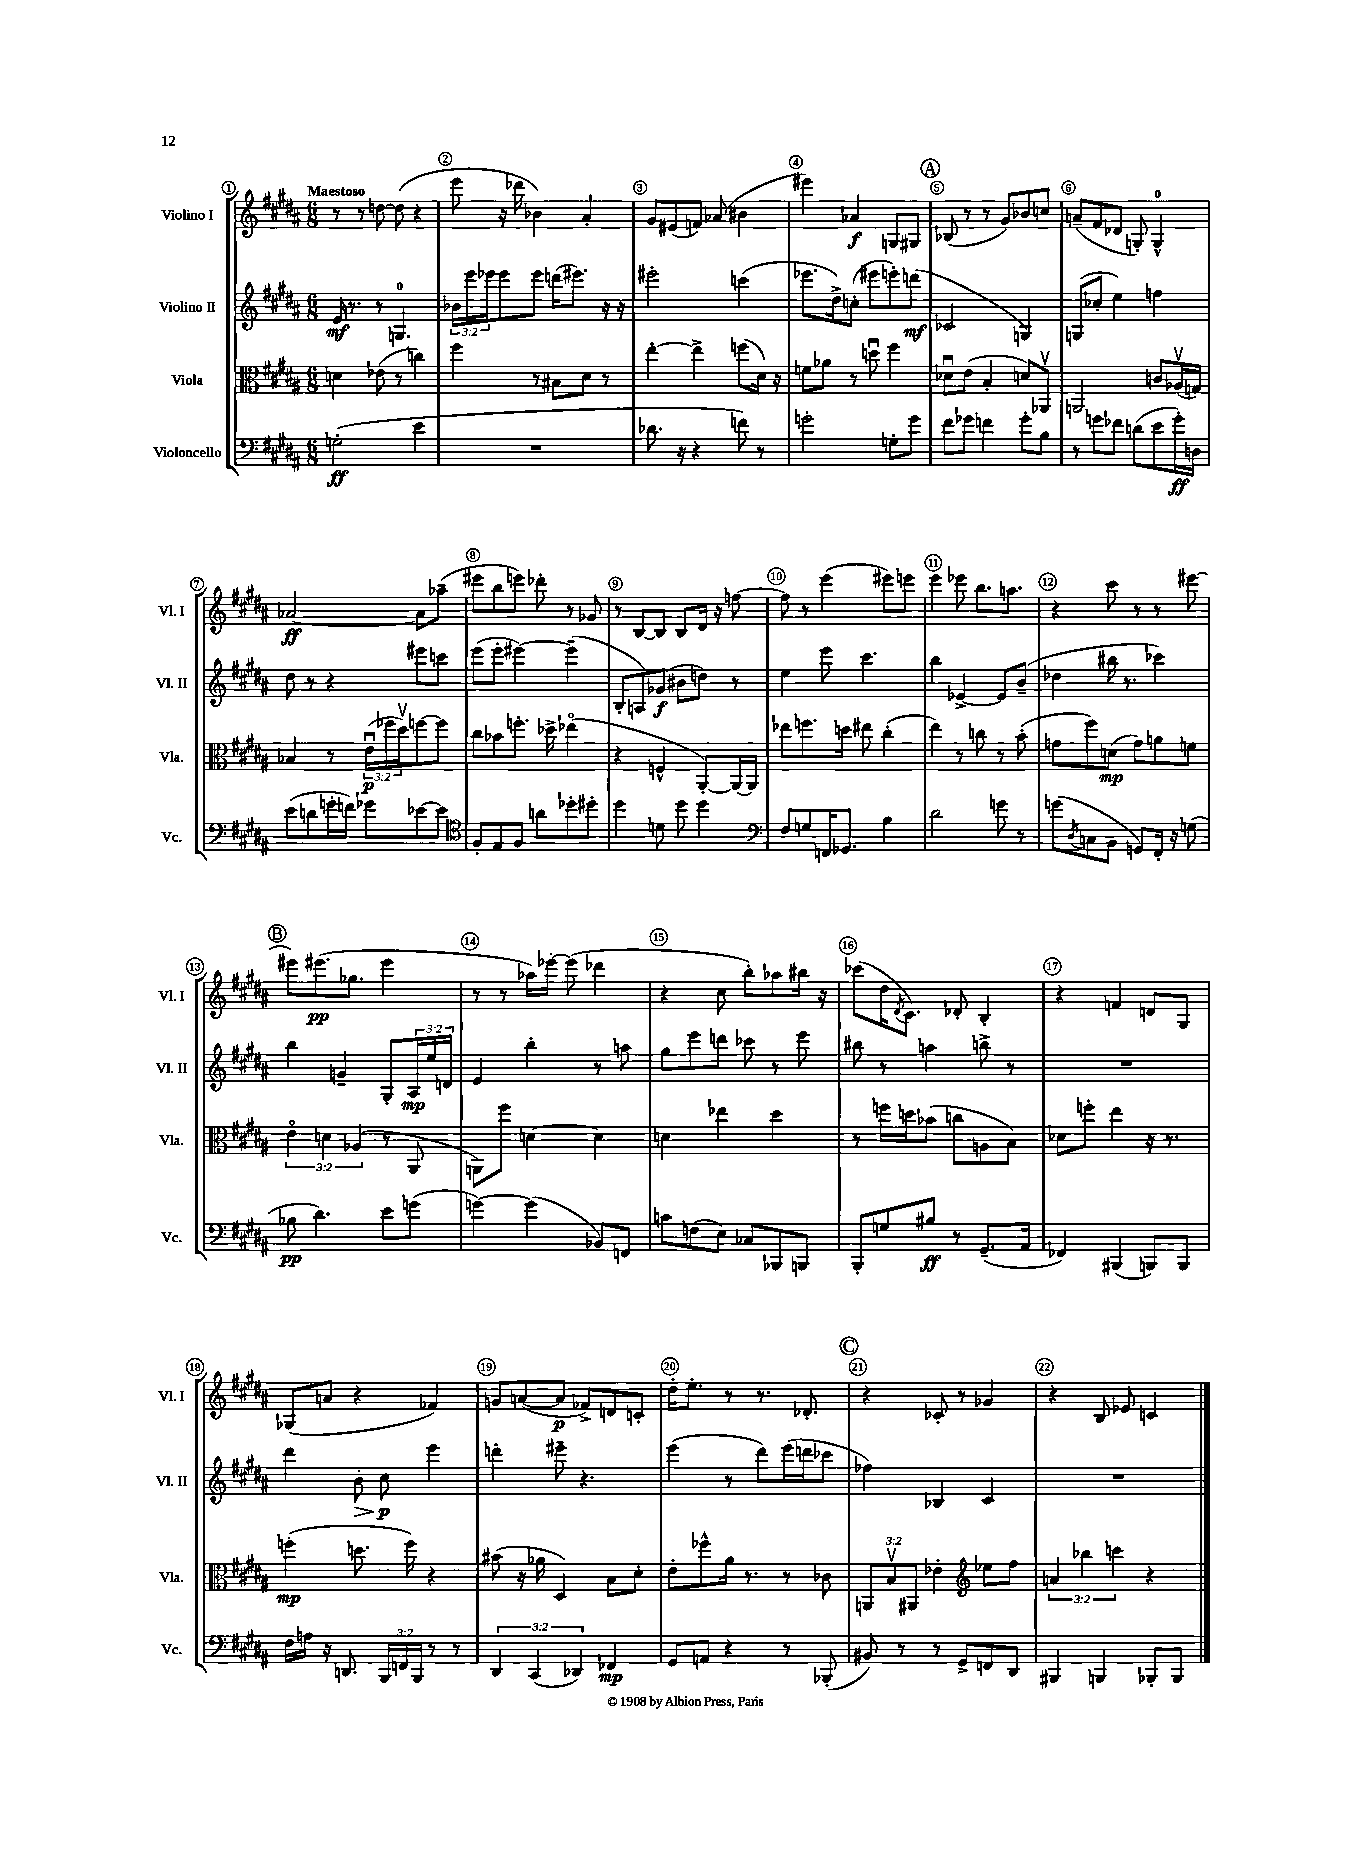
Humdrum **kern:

**kern	**kern	**kern	**kern
*staff4	*staff3	*staff2	*staff1
*clefF4	*clefC3	*clefG2	*clefG2
*k[f#c#g#d#a#]	*k[f#c#g#d#a#]	*k[f#c#g#d#a#]	*k[f#c#g#d#a#]
*M6/8	*M6/8	*M6/8	*M6/8
(2G'	4d	16e	8r
.	.	8.r	.
.	.	.	8r
.	(8e-	8r	[8dd
.	8r	4.G	(8dd]
4e	4cc)	.	4r
=	=	=	=
2.r	4ff#	24b-	8eee
.	.	24eee	.
.	.	24eee-	.
.	.	8eee-	16r
.	.	.	16ddd-
.	8r	8eee-	4b-)
.	8B#	(16ddd	.
.	.	8.eee#)	.
.	8d#	.	4a#'
.	8r	16r	.
.	.	16r	.
=	=	=	=
8.d-	[4ee'	2eee#'	8g#
.	.	.	(8e#
16r	.	.	.
4r	4ee^]	.	8f)
.	.	.	(8a-
8f)	(8ff	(4ccc	4b#
8r	16d#)	.	.
.	16r	.	.
=	=	=	=
2g'	8f	8.eee-	4eee#)
.	8a-	.	.
.	.	16dd#^)	.
.	8r	(8cc'	4a-
.	8ddu	8eee#	.
8G'	4ff#	8eee')	8G
8g	.	(8ddd	8G#
=	=	=	=
8f#	8d-u	2c-	(8B-
8g-	(8e	.	8r
4f	4B'	.	8r
.	.	.	8g#)
8g-'	8d)	4G)	8b-
8B	8AA-v	.	8cc
=	=	=	=
8r	2AA	(8G	(8a~
8g	.	8cc-'	8f#
8f-	.	4ee)	8d-
(8d	.	.	8G')
8e	8c	4ff	4G^^
16g')	(16A-v	.	.
16D	16G)	.	.
=	=	=	=
(8e	4B-	8dd#	[2a-
8d	.	8r	.
16g'	8r	4r	.
16f)	.	.	.
8g-	(24eu	.	.
.	24ff-	.	.
.	24dd#v)	.	.
[8e-	[8ff	8eee#	8a-]
8e-]	8ff]	8ccc	(8aa-~
=	=	=	=
*clefC4	*	*	*
8F#'	8cc#	(8eee	8eee#
8E	8b-	8eee'	8bb
8F#	8.ff'	[4eee#)	8eee)
8a	.	.	8ddd-'
.	16dd-^	.	.
8dd-'	(4ee-o	(4eee#~]	8r
8dd#'	.	.	8g-
=	=	=	=
4dd#	4r	8B'	8r
.	.	8A)	[8B
8d	4F^^	(8g-	8B]
8dd#	.	8b#	8B
4dd#	[8AA#')	8dd)	16d#
.	.	.	16r
.	16AA#_	8r	[8ff
.	16AA#]	.	.
=	=	=	=
*clefF4	*	*	*
8F#	8ee-	4ee	8ff]
8G	8.ff	.	8r
16FF	.	8eee	(4eee
8.GG-	16dd	.	.
.	8ee#	4.ccc#	.
4B	(4cc#'	.	8eee#)
.	.	.	8eee
=	=	=	=
2d#	4ee)	4bb	4eee
.	8r	[4e-^	8eee-
.	8cc	.	8.bb
8g	8r	8e-]	.
.	.	.	8.aa
8r	(8b'	(8b~	.
=	=	=	=
(8g	8g	4dd-	4r
8qD#	.	.	.
8C	8ff#)	.	.
8BB	(8d	16bb#	8ccc#
.	.	8.r	.
8GG)	8g)	.	8r
16FF#'	8a	4ccc-)	8r
16r	.	.	.
(8G	8f	.	[8eee#
=	=	=	=
8B-	6eo	4bb	8eee#]
4.d#)	.	.	(8.eee#
.	6d	.	.
.	.	4g~	.
.	.	.	8.gg-
.	(6A-	.	.
8e	8r	8G#'	4eee#
(8g	8AA#	24A#	.
.	.	24ee	.
.	.	24d	.
=	=	=	=
[4g)	8AA)	4e	8r
.	8ff#	.	8r
(4g]	[4d	4bb'	16aa-)
.	.	.	[16eee-'
.	.	.	(8eee-]
8BB-)	4d]	8r	4ddd-
8FF	.	8aa	.
=	=	=	=
8c	4d	8gg#	4r
(8F	.	8eee	.
8E)	4ee-	8ddd	8cc#
8C-	.	8ccc-	8bb')
8BBB-	4dd#	8r	8aa-
8BBB	.	8eee	16bb#
.	.	.	16r
=	=	=	=
8BBB'	8r	8bb#	(8ccc-
8G	16ff	8r	16dd#
.	.	.	8qd#
.	16dd	.	8.c#)
8B#	(8b-	4aa	.
8r	8cc	.	8d-'
(8.GG#~	8A	8bb^	4B'
.	8B)	8r	.
16AA#	.	.	.
=	=	=	=
4FF-)	8d-	2.r	4r
.	8ff'	.	.
(4BBB#	4ee	.	4f
8BBB)	16r	.	8d
.	8.r	.	.
8BBB	.	.	8G#
=	=	=	=
16F#	(4ff'	4ddd#	(8G-
16A	.	.	.
16r	.	.	8a
8.DD	.	.	.
.	8.dd	8b'	4r
24BBB	.	8cc#	.
24FF	.	.	.
.	16ff)	.	.
24BBB	.	.	.
8r	4r	4eee	4f-)
8r	.	.	.
=	=	=	=
6DD#	(8b#	4ddd'	8g
.	16r	.	([8a
(6CC#	.	.	.
.	16a-	.	.
.	4D#)	8eee#~	8a]
6DD-)	.	.	.
.	.	4.r	8f-^)
4FF-	8B	.	8d
.	8d#'	.	8c'
=	=	=	=
8GG#	8e'	(4eee	16dd#'
.	.	.	8.ee'
8AA	8ff-^^	.	.
4r	16a#	8r	8r
.	8.r	.	.
.	.	8ddd#)	8.r
8r	8r	(16eee	.
.	.	16ddd	8.d-'
(8BBB-'	8c-	8ccc-	.
=	=	=	=
8BB#)	12AA	4ff-)	4r
.	12Bv	.	.
8r	.	.	.
.	12AA#	.	.
8r	4e-'	4B-	8c-'
8GG#^	.	.	8r
*	*clefG2	*	*
8FF	8ee-	4c#	4g-
8DD#	8ff#	.	.
=	=	=	=
4BBB#	6a	2.r	4r
.	6bb-	.	.
4BBB	.	.	8B
.	6ccc	.	.
.	.	.	8e-
8BBB-'	4r	.	4c
8BBB-	.	.	.
==	==	==	==
*-	*-	*-	*-
